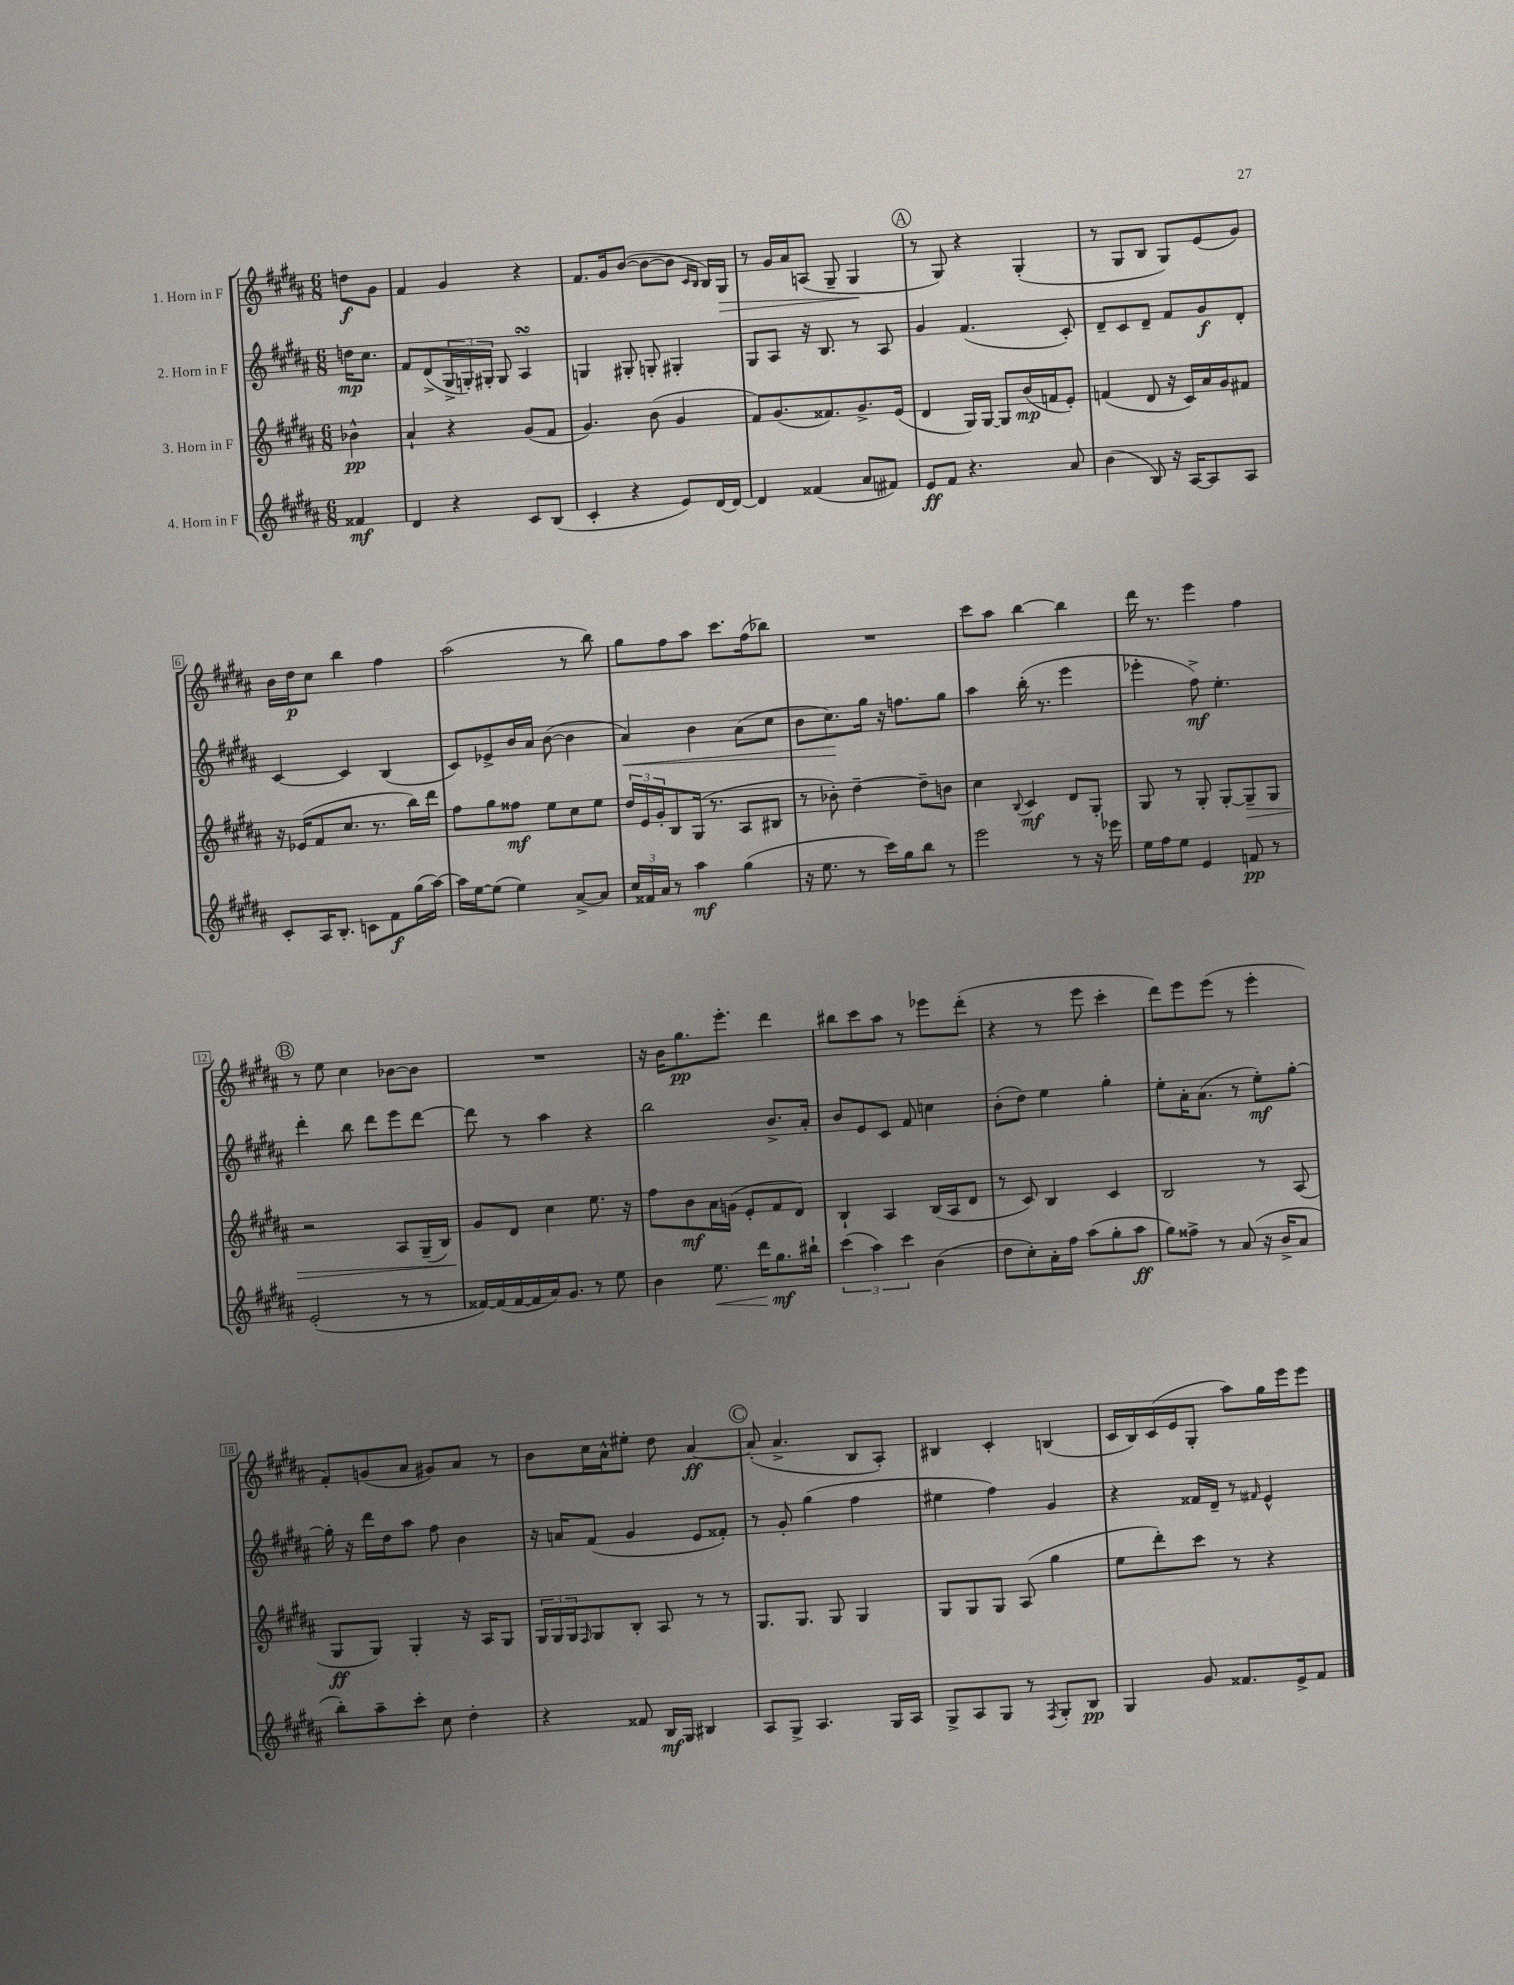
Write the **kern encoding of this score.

**kern	**kern	**kern	**kern
*staff4	*staff3	*staff2	*staff1
*clefG2	*clefG2	*clefG2	*clefG2
*k[f#c#g#d#a#]	*k[f#c#g#d#a#]	*k[f#c#g#d#a#]	*k[f#c#g#d#a#]
*M6/8	*M6/8	*M6/8	*M6/8
4f##/	4b-^^\	16dd\LK	8dd\L
.	.	8.cc#\J	.
.	.	.	8g#\J
=	=	=	=
4d#/	4a#`/	8f#/L	4f#/
.	.	(8d#^/	.
4r	4r	24G#^/L	4g#/
.	.	24G'/)	.
.	.	24G#'/JJ	.
.	.	8G#/	.
8c#/L	(8g#/L	4A#/	4r
(8B/J	8f#/J	.	.
=	=	=	=
4c#'/	4.g#/)	4G/	8.f#/L
.	.	.	16g#/k
4r	.	8G#'/	([8b/J
.	(8b\	8G'/	8b\_L
8e/L)	4g#/	4G#'/	8b\]J
.	.	.	16qqc#/LL
.	.	.	16qqB/JJ
[16d#/L	.	.	16B/LL)
16d#/_JJ	.	.	16G#/JJ
=	=	=	=
4d#/]	8f#/L)	8G#/L	8r
.	(8.g#/	8A#/J	16g#/LL
.	.	.	16a#/J
(4f##/	.	16r	(8A/J
.	8.f##/)	8.B/	.
.	.	.	8G#~/
8a#/L	8.g#^/	8r	4G#/
8f#/J)	.	8A#/	.
.	(16e/Jk	.	.
=	=	=	=
8e/L	4d#/	4g#/	8r
8f#/J	.	.	8G#/)
4.r	16G#/LL)	(4.f#/	4r
.	[16G#/JJ	.	.
.	8G#/]L	.	.
.	(16b/L	.	(4G#'/
.	16f/J	.	.
8a#/	8e'/J)	8c#'/)	.
=	=	=	=
(4b\	(4f/	8d#~/L	8r
.	.	8c#/	8G#/L
8B/)	8d#/	8d#~/J	8B/J
16r	16r	8f#/L	8G#/L)
[16A#/LK	16c#/LL)	.	.
8A#/]	16a#/	8g#/	(8e/
.	16g#/J	.	.
8A#/J	8f#/J	8d#'/J	8g#/J)
=	=	=	=
8c#'/L	16r	[4c#/	16b\LL
.	(16e-/LK	.	16dd#\J
16A#/K	8f#/	.	8cc#\J
8.B'/J	.	.	.
.	8.cc#/J	4c#/]	4bb\
8c\L	.	.	.
.	8.r	.	.
8f#\	.	(4B/	4ff#\
(16gg#\L	16bb\LL)	.	.
[16aa#\JJ)	16ddd#\JJ	.	.
=	=	=	=
16aa#\]LL	8ff#\L	8c#/L)	(2aa#\
[16ee\J	.	.	.
(8ee\]J	8gg#\	8e-^/	.
4ee\)	8ff##\J	16b/L	.
.	.	16a#/JJ	.
.	8ee\L	([8b\	.
[8a#^/L	8cc#\	4b\]	8r
8a#/]J	8ee\J	.	8bb\)
=	=	=	=
24cc#/LL	24dd#/LL	4a#/)	8gg#\L
24f##/	24e/	.	.
24a#/JJ	24g#'/J	.	.
8r	8B/	.	8ff#\
4aa#\	(16G#/Jk	4b\	8aa#\J
.	8.r	.	.
.	.	.	8.ccc#\L
(4gg#\	8A#/L	(8a#\L	.
.	.	.	(16ff#\k
.	8B#/J	8cc#\J	8bb-\J)
=	=	=	=
16r	8r	8b\L	2.r
8.ee\	.	.	.
.	8b-'\)	8.cc#\)	.
8r	[4dd#~\	.	.
.	.	16gg#\Jk	.
16ccc#\LL)	.	16r	.
16gg#\J	.	8.ff\L	.
8bb\J	8dd#~\]L	.	.
8r	8b\J	8gg#\J	.
=	=	=	=
2eee\	4cc#\	4aa#\	8ccc#\L
.	.	.	8aa#\J
.	8qqB/	.	.
.	4c#/	(16bb'\	[4bb\
.	.	8.r	.
8r	8d#/L	4eee\	4bb\]
16r	8G#'/J	.	.
16eee-\	.	.	.
=	=	=	=
16ee\LL	8G#/	4eee-'\	16ddd#\
16ff#\J	.	.	8.r
8ee\J	8r	.	.
4e/	8G#'/	8ff#^\)	4eee\
.	[8G#'/L	4.ee'\	.
8f/	8G#~/]	.	4ff#\
8r	8G#/J	.	.
=	=	=	=
(2e'/	2r	4ddd#'\	8r
.	.	.	8ee\
.	.	8bb\	4cc#\
.	.	8ddd#\L	.
8r	8A#/L	8eee\	[8b-\L
8r	(16G#~/L	[8ddd#\J	8b-\]J
.	16B/JJ)	.	.
=	=	=	=
[16f##/LL)	8g#/L	8ddd#\]	2.r
(16f##/]	.	.	.
[16f##/	8d#/J	8r	.
16f##/]	.	.	.
16a#/J)	4cc#\	4aa#\	.
8.g#/J	.	.	.
8r	8.ee\	4r	.
8ee\	.	.	.
.	16r	.	.
=	=	=	=
4b\	8ff#\L	2bb\	16r
.	.	.	16b\LK
.	8b\	.	8.gg#\
8.ee\	16a#\L	.	.
.	(16g\JJ	.	8.eee'\J
.	8e'/L	.	.
16ddd#\LK	.	.	.
8.gg#\	8f#/	8.b^/L	4ddd#\
.	8d#/J)	.	.
16bb#`\Jk	.	16a#'/Jk	.
=	=	=	=
(6ccc#\	4B`/	8b/L	8bb#\L
.	.	8e/	8ccc#\
6aa#\)	.	.	.
.	4A#/	8c#/J	8aa#\J
6ccc#\	.	.	.
.	.	8f#/	8r
(4b\	(16B/LL	4cc\	8eee-\L
.	16A#/J	.	.
.	8d#/J	.	(8ddd#'\J
=	=	=	=
8dd#\L	8r	(8b'\L	4r
8cc#'\)	8c#/)	8dd#\J)	.
16a#'\L	4B/	4ee\	8r
16ff#\JJ	.	.	.
(8aa#\L	.	.	8eee\
8gg#'\	4c#/	4gg#'\	4ccc#'\
8aa#\J	.	.	.
=	=	=	=
8gg#\L)	2B/	8ee'\L	8ddd#\L)
8ff##^\J	.	16a#'\K	8eee\
.	.	(8.a#\J	.
8r	.	.	(8eee\J
(8a#/	.	8r	8r
16r	8r	8ee'\L)	4eee'\
16b^/LK	.	.	.
8a#/J	(8A#/	[8gg#'\J	.
=	=	=	=
8bb'\L)	8G#/L	16gg#'\]	8f#'/L)
.	.	16r	.
8aa#~\	8G#/J)	16ddd#\LL	(8g/
.	.	16dd#\J	.
8ccc#'\J	4G#'/	8aa#\J	8a#/J
8cc#\	.	8ff#\	8g#/L)
4dd#'\	16r	4b\	8a#/J
.	16A#/LK	.	.
.	8G#/J	.	8r
=	=	=	=
4r	24G#/LL	16r	8b\L
.	24G#/	.	.
.	.	16a/LK	.
.	24G#/J	.	.
.	16qqF#/	.	.
.	8G#/	(8f#/J	16cc#\L
.	.	.	16a#^^\J
8f##/	8B'/J	4g#/	8ee#'\J
16B/LL	8A#/	.	8dd#\
16G#/JJ	.	.	.
4B#/	8r	8e/L	[4a#/
.	8r	8f##'/J)	.
=	=	=	=
8A#/L	8.G#/L	8r	(8a#'/]
8G#^/J	.	8g#'/	4.a#^/
.	8.G#/J	.	.
4.A#/	.	(4gg#\	.
.	8G#/	.	.
.	4G#/	4ff#\	8B/L
16G#/LL	.	.	8A#'/J)
16A#/JJ	.	.	.
=	=	=	=
8G#^/L	8G#/L	4ee#\	4B#/
8A#/	8G#/	.	.
8G#/J	8G#/J	4ff#\)	4c#'/
8r	(8A#/	.	.
8qF#/	.	.	.
8G#'/L	4gg#\	4g#/	(4B/
8B/J	.	.	.
=	=	=	=
4G#/	8ee\L	4r	16c#/LL
.	.	.	16B/)
.	8ddd#'\)	.	(16c#/
.	.	.	16e/J
8g#/	8ccc#\J	16f##/LL	8G#'/J
.	.	16d#~/JJ	.
8.f##/L	8r	8r	8aa#\L)
.	.	16qqf#/	.
.	4r	4e^^/	16gg#\L
16e^/k	.	.	16eee\J
8f##/J	.	.	8eee\J
==	==	==	==
*-	*-	*-	*-
